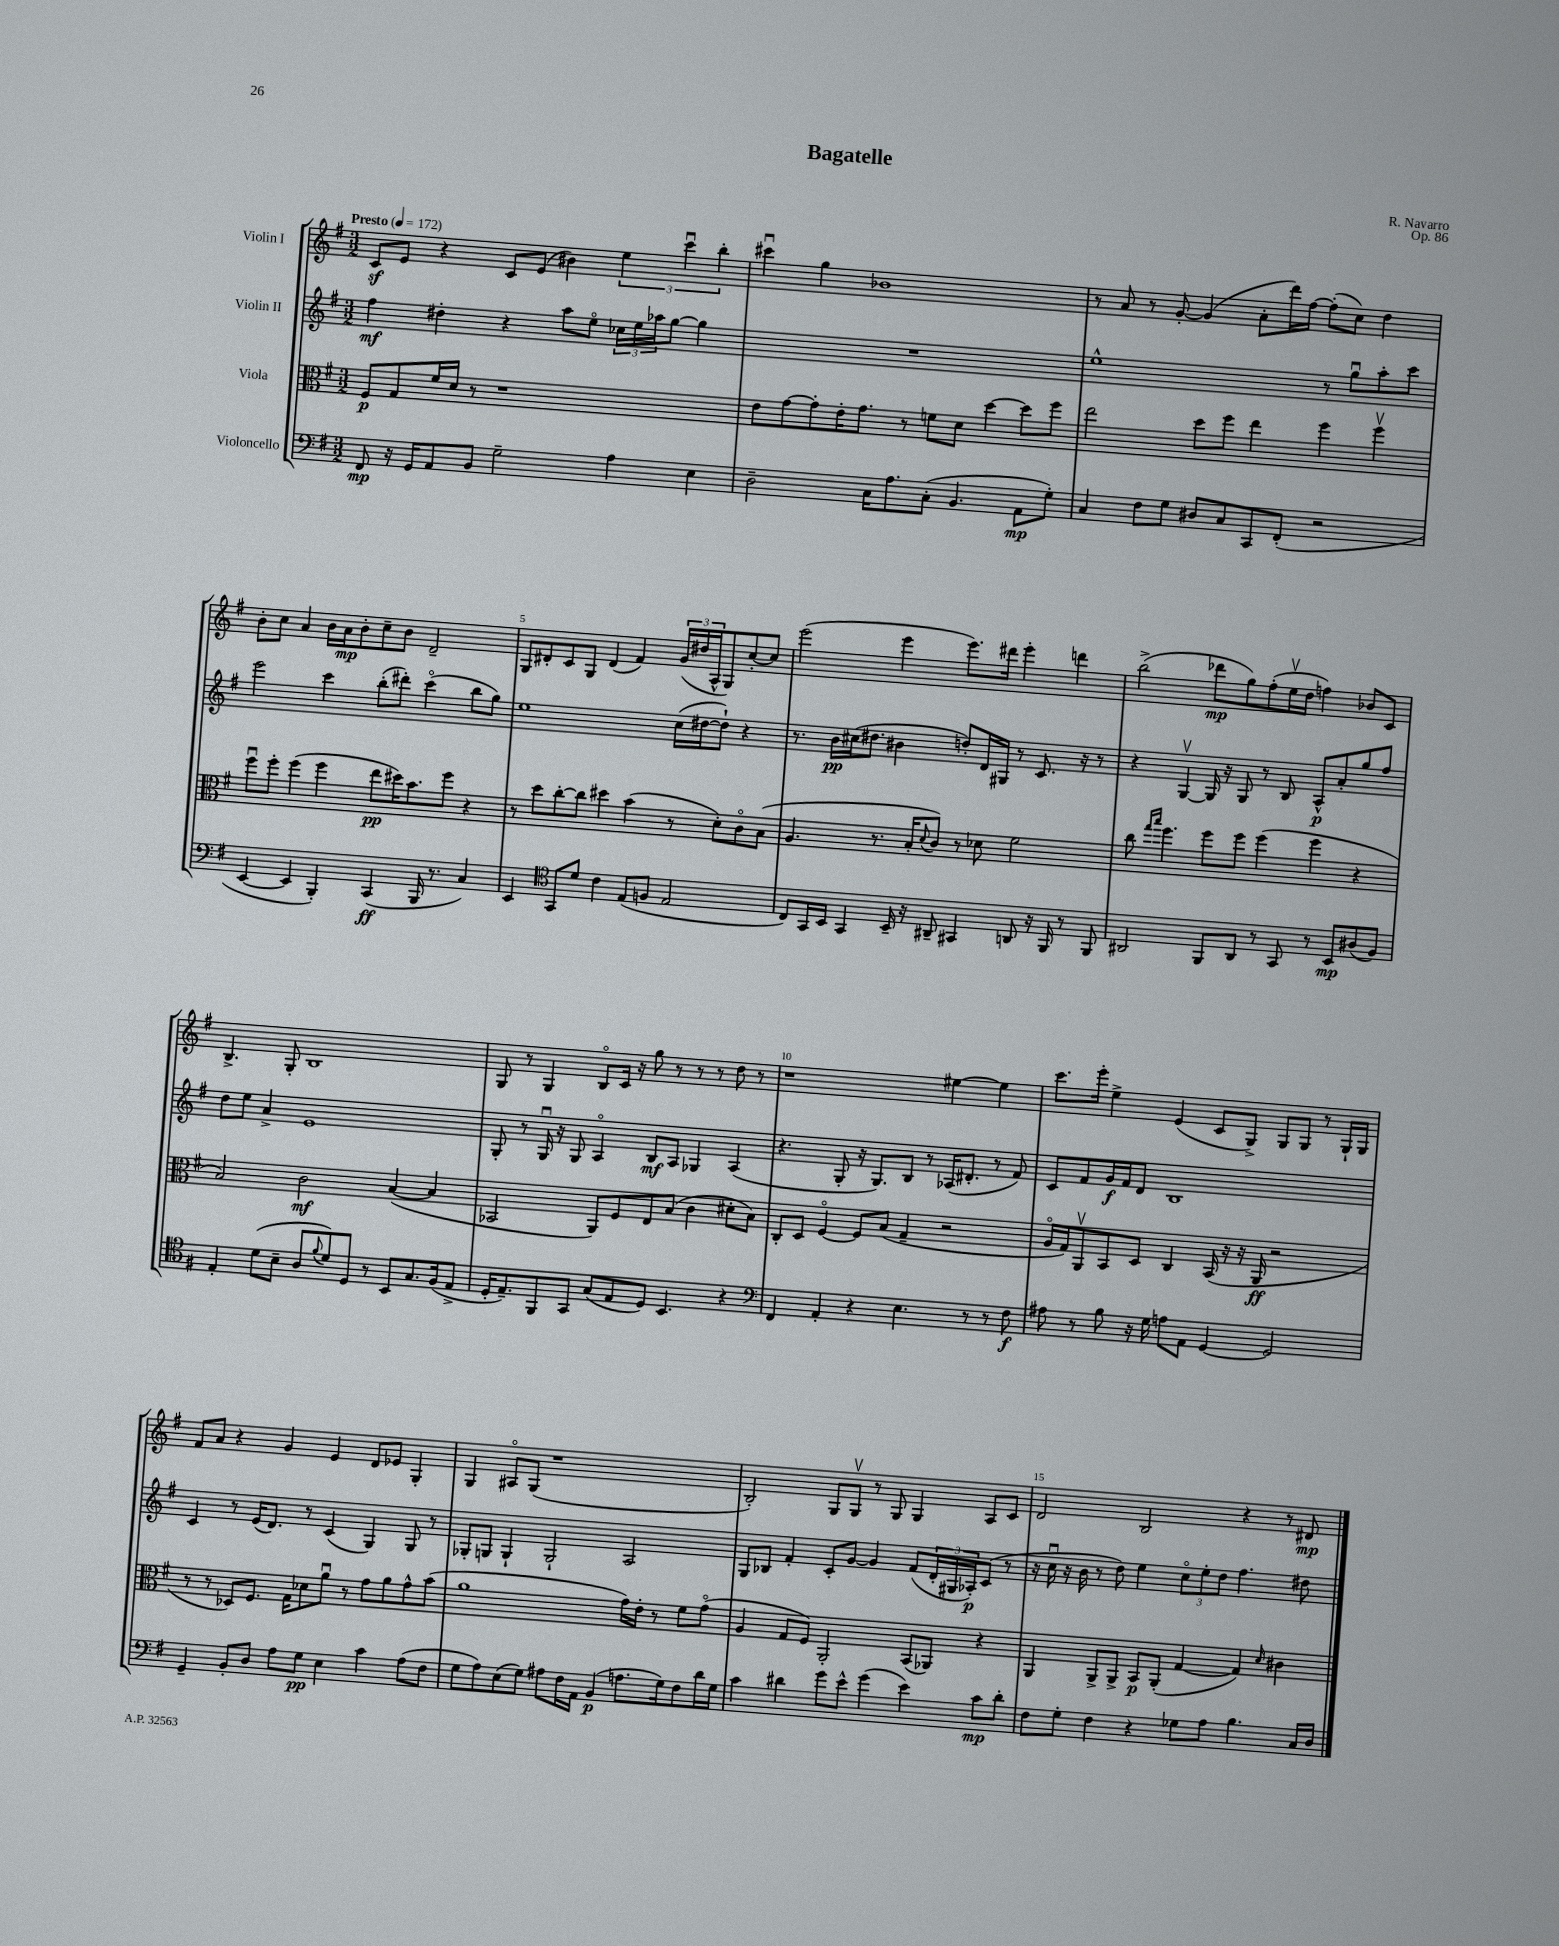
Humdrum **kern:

**kern	**kern	**kern	**kern
*staff4	*staff3	*staff2	*staff1
*clefF4	*clefC3	*clefG2	*clefG2
*k[f#]	*k[f#]	*k[f#]	*k[f#]
*M3/2	*M3/2	*M3/2	*M3/2
*MM172	*MM172	*MM172	*MM172
8FF#	8F#	4ff#	8c
16r	8G	.	8e
16GG	.	.	.
8AA	16f#	4dd#'	4r
.	16d	.	.
8BB	8r	.	.
2G~	1r	4r	8c
.	.	.	(8e
.	.	8aa	4b#)
.	.	8eeo	.
4A	.	24cc-	6ee
.	.	24ee	.
.	.	24aa-	.
.	.	[8gg	.
.	.	.	6cccu
4E	.	4gg]	.
.	.	.	6bb'
=	=	=	=
2D~	8e	1.r	4ccc#u
.	[8g	.	.
.	8g']	.	4gg
.	16e'	.	.
.	8.g	.	.
16C	.	.	1b-
8.A	.	.	.
.	8r	.	.
(8C'	8f	.	.
4.BB	8d	.	.
.	[4dd	.	.
8AA	8dd]	.	.
8G')	8ff#	.	.
=	=	=	=
4C	2ee	1ee^^	8r
.	.	.	8a
8F#	.	.	8r
8G	.	.	[8g'
8D#	8dd	.	(4g]
8C	8ff#	.	.
8CC	4ee	.	8a'
(8FF#'	.	.	16ddd)
.	.	.	[16ff#
2r	4ff#	8r	(8ff#']
.	.	8ggu	8cc)
.	4ff#v	8aa'	4dd
.	.	8ccc	.
=	=	=	=
[4EE	8ff#u	2eee	8b'
.	8ff#'	.	8cc
4EE]	(4ff#	.	4a
4BBB')	4ff#	4ccc	16b
.	.	.	16a
.	.	.	8b'
(4CC	8ee	(8bb'	8cc~
.	16dd#)	8ddd#')	8b
.	8.b	.	.
16BBB	.	(4ccco	2d~
8.r	.	.	.
.	8ff#	.	.
4C)	4r	8bb	.
.	.	8gg)	.
=	=	=	=
4EE	8r	1ee	8G
.	8dd	.	8d#'
*clefC4	*	*	*
8GG	[8cc'	.	8c
8d	8cc]	.	8G
4c	4dd#	.	(4d#
(8E	(4b	.	4f#)
8F	.	.	.
2E	8r	(16cc	(24g
.	.	.	24dd#
.	.	[16dd#	.
.	.	.	24A^^
.	8d')	8dd#`])	8G)
.	8co	4r	[8cc'
.	(8B	.	8cc]
=	=	=	=
8C)	4.A	8.r	(2eee
16GG	.	.	.
16BB	.	16b	.
4GG	.	(16cc#	.
.	.	8.dd#	.
.	8.r	.	.
16BB~	.	4b#	4eee
16r	16B'	.	.
.	8qqd	.	.
8AA#~	8c)	.	.
4GG#	8r	8dd')	8.eee)
.	8d-	16d	.
.	.	16G#	16ddd#
8AA	2f#	8r	4eee'
16r	.	8.c	.
16FF#	.	.	.
8r	.	.	4ddd
.	.	16r	.
8FF#	.	8r	.
=	=	=	=
2AA#	8cc	4r	(2bb^
.	16qqgg	.	.
.	16qqbb	.	.
.	4.ff#	.	.
.	.	[4Gv	.
8FF#	8ff#	16G]	8ddd-
.	.	16r	.
8AA#	8ff#	8G	8gg)
8r	(4ff#	8r	(8ff#'
8GG	.	8B	16eev
.	.	.	16dd
8r	4ff#	8A^^	4ff)
8BB	.	8a'	.
(8A#	4r	8gg	8b-
8F#)	.	8ff#	8c
=	=	=	=
4E'	2B)	8dd	4.B^
.	.	8ee	.
(8d	.	4a^	.
8B~	.	.	8G'
8A	2c	1e	1B
8qqf#	.	.	.
8d)	.	.	.
8D	.	.	.
8r	.	.	.
8BB	([4B	.	.
8.G	.	.	.
.	4B]	.	.
(16F#	.	.	.
8E^	.	.	.
=	=	=	=
16D'	2BB-	8G'	8G
8.E~)	.	.	.
.	.	8r	8r
8FF#	.	16Gu	4G
.	.	16r	.
8GG	.	8G	.
(8G	8AA)	4Ao	8Bo
8E	8F#	.	16c
.	.	.	16r
8D)	8E	8B	8gg
4.BB	(8B	8A	8r
.	4c	4G-	8r
.	.	.	8r
4r	8d#'	(4A	8dd
.	8B)	.	8r
=	=	=	=
*clefF4	*	*	*
4FF#	8C'	4.r	1r
.	8D	.	.
4AA'	[4F#o	.	.
.	.	8G'	.
4r	8F#]	16r	.
.	.	8.G)	.
.	(8B	.	.
4.E	4G~	8B	.
.	.	8r	.
.	2r	(16A-	[4ee#
.	.	8.d#'	.
8r	.	.	.
8r	.	8r	4ee#]
8F#	.	8f#)	.
=	=	=	=
8A#	16Ao	8c	8.ccc
.	16G)	.	.
8r	8AAv	8f#	.
.	.	.	16eee'
8B	8BB	16g	4ee^
.	.	16f#	.
16r	8D	8d	.
16G	.	.	.
8A	4C	1B	(4e
8AA	.	.	.
[4GG	(16BB	.	8c
.	16r	.	.
.	16r	.	8G^)
.	16AA	.	.
2GG]	2r	.	8G
.	.	.	8G
.	.	.	8r
.	.	.	16G`
.	.	.	16G
=	=	=	=
4GG~	8r	4c	8f#
.	8r	.	8a
8BB'	8D-)	8r	4r
8D	8.F#	(16e	.
.	.	8.d)	.
8A	.	.	4g
.	16G	.	.
8G	8d-	8r	.
4E	8au	(4c	4e
.	8r	.	.
4c	8g	4G)	8d
.	8a	.	8e-
(8A	8g^^	8G	4G'
8F#	(8b	8r	.
=	=	=	=
8G	1a	8G-'	4G
8A)	.	8G	.
(8E	.	4G`	8A#o
8G)	.	.	(8G
8A#	.	2G`	1r
16F#	.	.	.
16AA	.	.	.
(4BB	.	.	.
8.A	16g)	2A	.
.	16e'	.	.
.	8r	.	.
16G)	.	.	.
8F#	8f#	.	.
16d	(8go	.	.
16G	.	.	.
=	=	=	=
4c	4A	8G	2B')
.	.	8B-	.
4d#	8G	4f#'	.
.	8F#)	.	.
8g	2AA'	8c'	8G
8e^^	.	[8g	8Gv
(4g	.	4g]	8r
.	.	.	8G
4e)	(8BB	(8f#	4G
.	8AA-)	24d'	.
.	.	24G#	.
.	.	24A-')	.
8c	4r	(8c	8A
8d#'	.	8r	8c
=	=	=	=
8F#	4AA	16r	2d
.	.	16ccu	.
8G'	.	16r	.
.	.	16b	.
4F#	8AA^	8r	.
.	8AA^	8dd)	.
4r	8BB	4ee	2B
.	(8AA'	.	.
8G-	[4G	12cco	.
.	.	12ee'	.
8A	.	.	.
.	.	12dd	.
4.B	4G])	4.ff#	4r
.	16qqd	.	.
.	4c#	.	8r
16C	.	8dd#	8d#
16D	.	.	.
==	==	==	==
*-	*-	*-	*-
